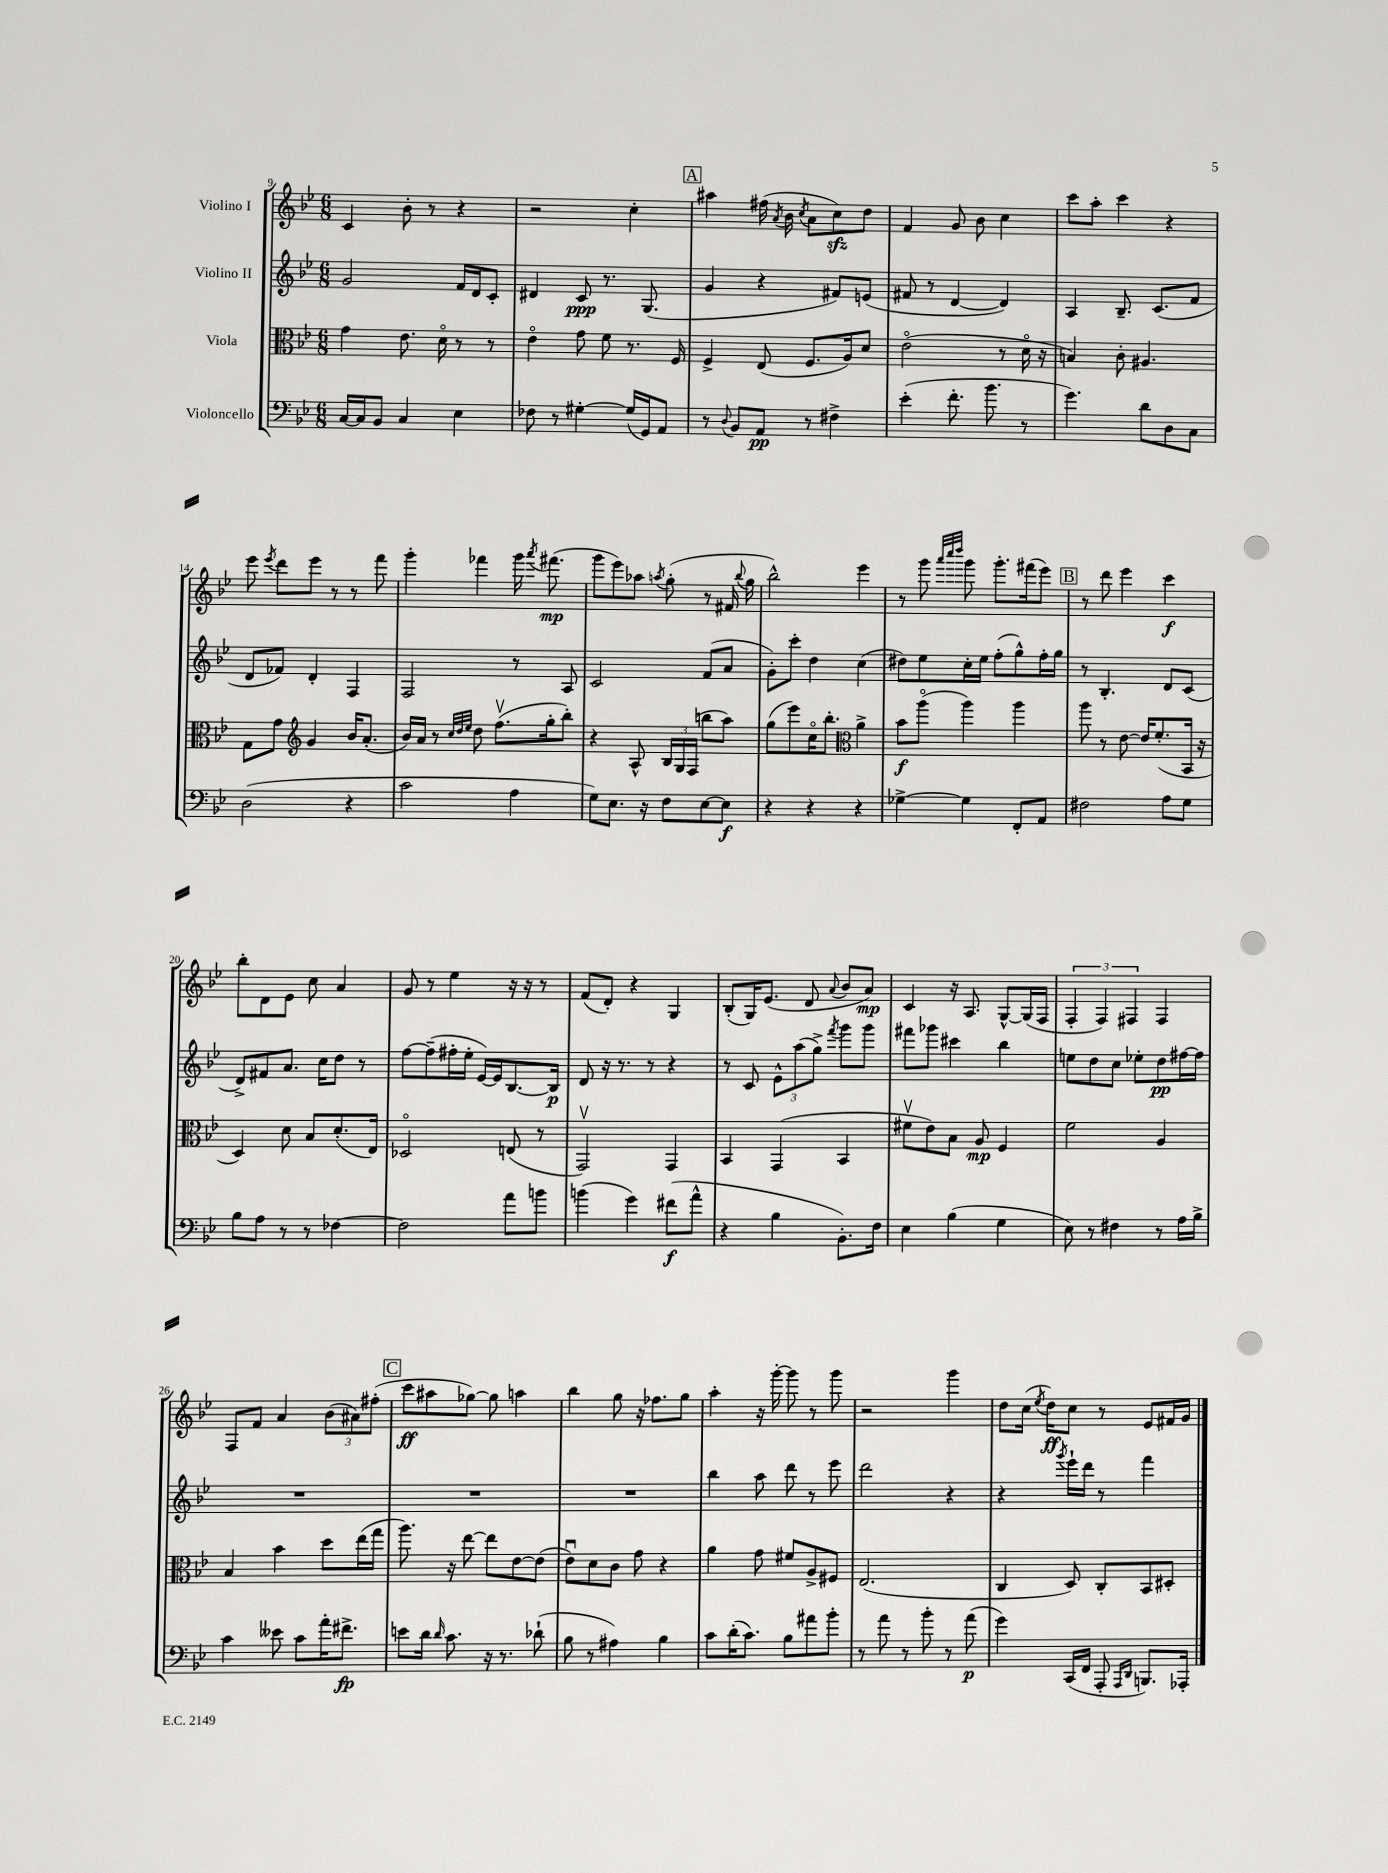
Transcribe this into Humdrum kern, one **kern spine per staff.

**kern	**kern	**kern	**kern
*staff4	*staff3	*staff2	*staff1
*clefF4	*clefC3	*clefG2	*clefG2
*k[b-e-]	*k[b-e-]	*k[b-e-]	*k[b-e-]
*M6/8	*M6/8	*M6/8	*M6/8
[16C	4g	2g	4c
16C]	.	.	.
8BB-	.	.	.
4C	8.e-	.	8b-'
.	.	.	8r
.	16do	.	.
4E-	8r	16f	4r
.	.	16d	.
.	8r	8c'	.
=	=	=	=
8F-	4e-o	4d#	2r
8r	.	.	.
[4G#'	8g	8c	.
.	8f	8.r	.
(16G#]	8.r	.	4cc'
16GG)	.	(8.G	.
8AA	.	.	.
.	16F	.	.
=	=	=	=
8r	4F^	4g	4aa#
8qqD	.	.	.
8BB-	.	.	.
8AA	(8E-	4r	(16ff#
.	.	.	8qa
.	.	.	16b-
.	.	.	8qcc
8r	8.F	.	8a
4F#^	.	8f#)	8cc)
.	16A)	.	.
.	8d	(8e	8dd
=	=	=	=
(4e-'	(2e-o	8f#	4f
.	.	8r	.
8.f'	.	[4d	8g
.	.	.	8b-
8.b-	.	.	.
.	8r	4d])	4cc
8r	16do	.	.
.	16r	.	.
=	=	=	=
4.g)	4B)	4A	8ccc
.	.	.	8aa'
.	8c'	8.B-~	4ccc
8d	4.A#	.	.
.	.	(8.c	.
8D	.	.	4r
8C	.	8f	.
=	=	=	=
(2D	8G	8d	8eee-
.	.	.	8qeee-
.	8g	8f-)	8ddd
*	*clefG2	*	*
.	4g	4d'	8eee-
.	.	.	8r
4r	16b-	4F	8r
.	(8.a'	.	.
.	.	.	8fff
=	=	=	=
2c	16b-)	2F	4ggg'
.	16a	.	.
.	8r	.	.
.	32qqcc	.	.
.	32qqdd	.	.
.	32qqee-	.	.
.	8dd	.	4fff-
.	(8.ffv	.	.
4A	.	8r	16ggg
.	.	.	8qaaa
.	16gg'	.	(8.fff#
.	8bb-')	8A	.
=	=	=	=
8G)	4r	2c	8ggg
8.E-	.	.	8eee-)
.	8A^^	.	8aa-
16r	.	.	.
.	.	.	8qaa
8F	24B-	.	(8gg'
.	24G	.	.
.	(24F	.	.
[8E-	8bb	(8f	8r
8E-]	8aa)	8a	16f#
.	.	.	8qqbb-
.	.	.	16gg
=	=	=	=
4r	(8gg	8g')	2bb-^^)
.	8eee-)	8ccc'	.
4r	16cco	4dd	.
.	8.bb-'	.	.
*	*clefC3	*	*
4r	4a^	(4cc	4eee-
=	=	=	=
[4G-^	8b-	8dd#)	8r
.	(8aao	8ee-	8ggg
.	.	.	32qqaaa
.	.	.	32qqcccc
.	.	.	32qqdddd
4G-]	4aa)	16cc'	8ggg
.	.	16ee-	.
.	.	(8ff'	8.ggg'
8FF'	4aa	8gg^^)	.
.	.	.	(16fff#
8AA	.	16ff'	8eee-)
.	.	16gg	.
=	=	=	=
2F#	8aa	8r	8r
.	8r	4.B-'	8ddd
.	[8e-	.	4eee-
.	16e-]	.	.
.	(8.f'	.	.
8A	.	8d	4ccc
8G	16BB-	(8c	.
.	16r	.	.
=	=	=	=
8B-	4D)	8d^)	8bb-'
8A	.	8f#	8d
8r	8d	8.a	8e-
8r	8B-	.	8cc
.	.	16cc	.
[4F-	(8.d'	8dd	4a
.	.	8r	.
.	16E-)	.	.
=	=	=	=
2F-]	2D-o	[8ff	8g
.	.	(8ff~]	8r
.	.	16ff#'	4ee-
.	.	16ee-'	.
.	.	[16e-)	.
.	.	16e-]	.
8a	(8E	[8.B-	16r
.	.	.	16r
8b	8r	.	8r
.	.	16B-]	.
=	=	=	=
(4b	2GGv)	8d	(8f
.	.	16r	8d')
.	.	8.r	.
4g)	.	.	4r
.	.	8r	.
(8f#	4GG	4r	4G
8a^^	.	.	.
=	=	=	=
4r	4BB-	8r	(8B-'
.	.	8c	16G)
.	.	.	(8.e-
4B-	(4GG	12e-^^	.
.	.	(12aa	.
.	.	.	8d
.	.	12gg^)	.
.	.	8qfff	8qqa
8.BB-')	4BB-	8ggg	8b-
.	.	8ggg	8a)
16F	.	.	.
=	=	=	=
4E-	8f#v	8fff#	4c
.	8e-)	8ggg-	.
(4B-	8B-	4ccc#	16r
.	.	.	8.A
.	8A	.	.
4G	4F	4bb-	[8G^^
.	.	.	(16G]
.	.	.	16F
=	=	=	=
8E-)	2f	8ee	6F'
8r	.	8dd	.
.	.	.	6F)
4F#	.	8cc	.
.	.	.	6F#
.	.	8ee-'	.
8r	4A	8dd	4F#
16A	.	[16ff#	.
16B-^	.	16ff#]	.
=	=	=	=
4c	4B-	2.r	8F
.	.	.	8f
8e--	4b-	.	4a
8c	.	.	.
16a'	8dd	.	(12b-
8.f#^	.	.	.
.	.	.	12a#)
.	(16ee-	.	.
.	.	.	(12ff#'
.	16gg	.	.
=	=	=	=
8e	8.aa)	2.r	8ccc
16d	.	.	8aa#
16qqd	.	.	.
8.c	16r	.	.
.	[8ee-	.	[8gg-)
16r	8ee-]	.	8gg-]
8.r	.	.	.
.	[8e-	.	4aa
(8d-`	(8e-]	.	.
=	=	=	=
8B-	8e-u)	2.r	4bb-
8r	8d	.	.
4A#)	8c	.	8gg
.	8g	.	16r
.	.	.	8.ff-
4B-	4r	.	.
.	.	.	8gg
=	=	=	=
8c	4a	4bb-	4aa'
(16d'	.	.	.
8.c)	.	.	.
.	8g	8aa	16r
.	.	.	[16ggg'
8B-	8f#	8ddd	8ggg]
8a#	8A^	8r	8r
8b-'	8F#	8eee-	8ggg
=	=	=	=
8r	(2.E-	2ddd	2r
8a	.	.	.
8r	.	.	.
8b-'	.	.	.
8r	.	4r	4ggg
(8a	.	.	.
=	=	=	=
4g)	4C	4r	8dd
.	.	.	(16cc
.	.	.	8qee-
.	.	.	16dd)
.	.	8qggg	.
(16CC	8D)	16eee-`	8cc
16FF	.	16ddd	.
8AAA'	8C'	8r	8r
16qqAAA	.	.	.
16qqDD	.	.	.
8.BBB)	8BB-	4fff	8e-
.	8D#'	.	16f#
16AAA-'	.	.	16g
==	==	==	==
*-	*-	*-	*-
